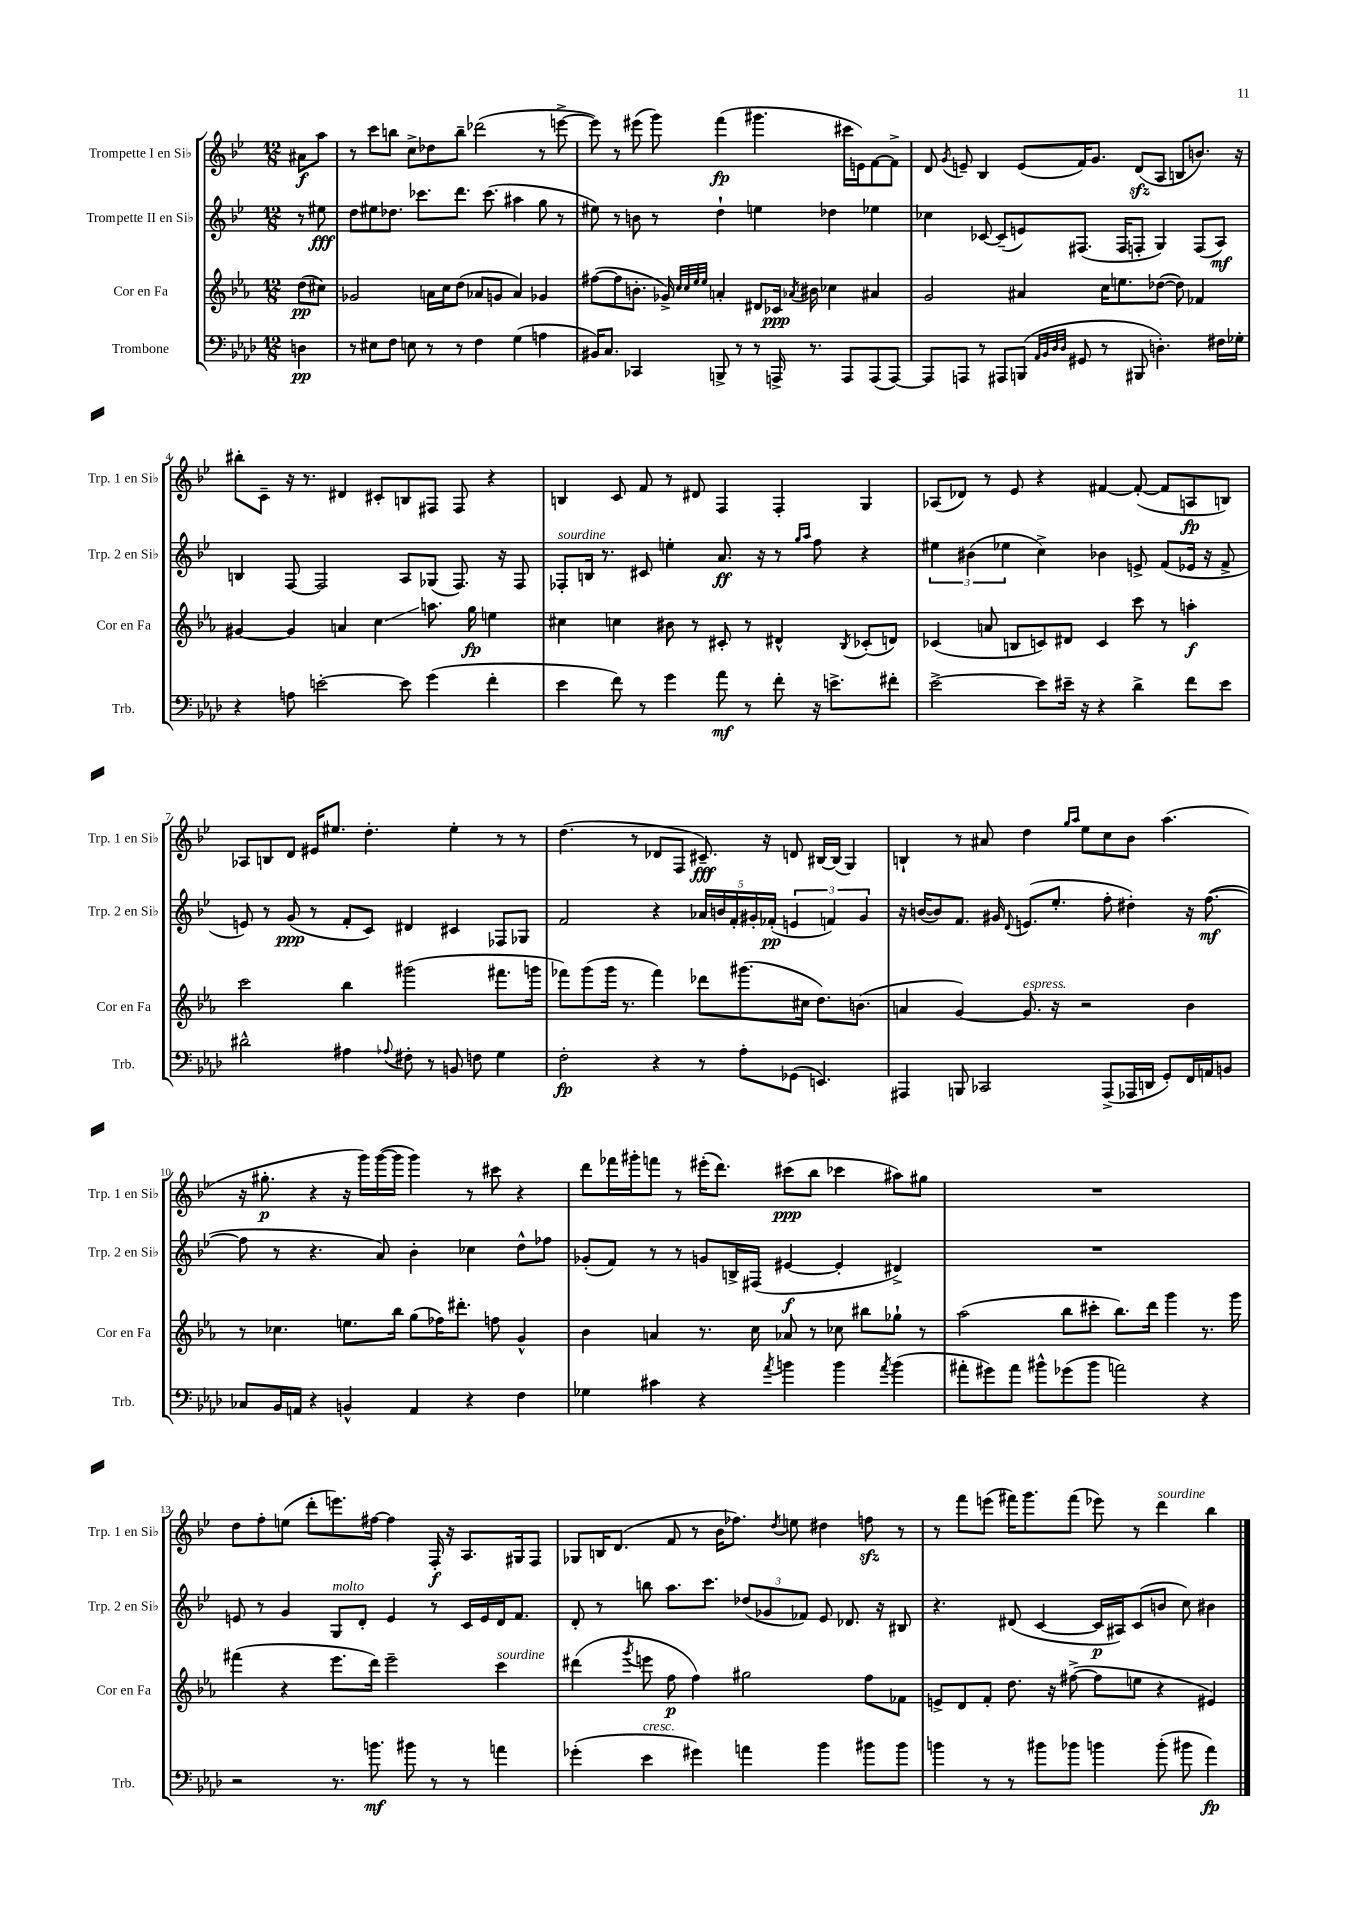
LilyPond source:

<<
\new StaffGroup <<
\new Staff = "s0" \with { instrumentName = "Trompette I en Sib" shortInstrumentName = "Trp. 1 en Sib" } {
    \clef treble \key bes \major \numericTimeSignature \time 12/8 \partial 4
    \autoBeamOff ais'8[\f a''8] |
    r8 c'''8[ b''8] c''8[-> des''8 b''8]-- des'''2( r8 e'''8~-> |
    e'''8) r8 eis'''8( g'''8) f'''4\fp( gis'''4. cis'''16[ e'16) f'8~ f'8]-> |
    d'8 \acciaccatura { g'8 } e'8-- bes4 e'8[( f'16) g'8.] d'8[\sfz( a8] b8[ b'8.]) r16 |
    bis''8[-. c'8]-- r16 r8. dis'4 cis'8[-. b8 fis8] fis8 r4 |
    b4 c'8 f'8 r8 dis'8 f4 f4-. g4 |
    aes8[( des'8]) r8 ees'8 r4 fis'4~ fis'8~-.( fis'8[ a8\fp b8]) |
    aes8[ b8 d'8] eis'16[ eis''8.] d''4.-. eis''4-. r8 r8 |
    d''4.( r8 des'8[ f8] cis'8.--\fff) r16 d'8 bis16[~ bis16]( g4) |
    b4-! r8 ais'8 d''4 \grace { g''16[ a''16] } ees''8[ c''8 bes'8] a''4.( |
    r16 gis''8.-.\p r4 r16 g'''16[) g'''16~( g'''16] g'''4) r8 cis'''8 r4 |
    d'''8[ fes'''16 gis'''16-. f'''8] r8 eis'''16[-.( d'''8.]) cis'''8[\ppp( bes''8] ces'''4 ais''8[) gis''8] |
    R1. |
    d''8[ f''8-. e''8]( d'''8[-. e'''8.) fis''16]~ fis''4 f16-.\f r16 a8.[ gis16 f8] |
    ges8[ b16 d'8.]( f'8 r8 bes'16[ fes''8.]) \acciaccatura { d''8 } e''8 dis''4 f''8\sfz r8 |
    r8 f'''8[ e'''8]( fis'''16[) g'''8. fis'''8]( ees'''8) r8 d'''4^\markup { \italic "sourdine" } bes''4 \bar "|." |
}
\new Staff = "s1" \with { instrumentName = "Trompette II en Sib" shortInstrumentName = "Trp. 2 en Sib" } {
    \clef treble \key bes \major \numericTimeSignature \time 12/8 \partial 4
    \autoBeamOff r8 eis''8\fff |
    d''8[ eis''8 des''8.] ces'''8.[ d'''8.] ces'''8.( ais''4 g''8 r8 |
    eis''8) r8 b'8 r8 d''4-! e''4 des''4 ees''4 |
    ces''4 ces'8~ ces'8[--( e'8) fis8.]( fis16[ f8]-. g4) f8[( a8]\mf) |
    b4 f8~ f2 a8[ ges8]( f8.) r16 f8 |
    fes8[-.^\markup { \italic "sourdine" } b16] r8. cis'8 e''4-. a'8.\ff r16 r8 \grace { g''16[ a''16] } f''8 r4 |
    \tuplet 3/2 { eis''4 bis'4( ees''4 } c''4->) bes'4 e'8-> f'8[( ees'16] r16 f'8-> |
    e'8) r8 g'8\ppp( r8 f'8[-. c'8]) dis'4 cis'4 fes8[ ges8] |
    f'2 r4 \tuplet 5/4 { aes'16[ b'16 f'16-. gis'16-. fes'16]-.\pp( } \tuplet 3/2 { e'4 f'4) gis'4 } |
    r16 b'16[~( b'8) f'8.] gis'16 \appoggiatura { d'8 } e'8.[( ees''8.]-. f''8-. dis''4-.) r16 f''8.~\mf( |
    f''8 r8 r4. a'8) bes'4-. ces''4 d''8[-^ fes''8] |
    ges'8[-.( f'8]) r8 r8 g'8[ b16-> fis16]( eis'4~\f eis'4-. dis'4->) |
    R1. |
    e'8 r8 g'4 g8[^\markup { \italic "molto" } d'8]-. e'4 r8 c'16[ e'16 d'16 f'8.] |
    d'8-. r8 b''8 a''8.[ c'''8.] \tuplet 3/2 { des''8[( ges'8 fes'8]) } ees'8 des'8. r16 bis8 |
    r4. dis'8( c'4~ c'16[\p ais16) c'8( b'8] c''8) bis'4 \bar "|." |
}
\new Staff = "s2" \with { instrumentName = "Cor en Fa" shortInstrumentName = "Cor en Fa" } {
    \clef treble \key ees \major \numericTimeSignature \time 12/8 \partial 4
    \autoBeamOff d''8[\pp( cis''8]) |
    ges'2 a'16[ c''16 d''8]( aes'8[ g'8] aes'4) ges'4 |
    fis''8[~( fis''8 b'8.]-. ges'16->) \grace { c''32[ c''32 ees''32 ees''32] } a'4-. dis'8[ ces'16]\ppp \acciaccatura { aes'8 } bis'16 ces''4 ais'4 |
    g'2 ais'4 c''16[ e''8. des''8]~( des''8) fes'4 |
    gis'4~ gis'4 a'4 c''4\glissando a''8. g''16\fp e''4 |
    cis''4 c''4 bis'8 r8 cis'8-. r8 dis'4-^ \acciaccatura { bes8 } ces'8[-.( d'8]) |
    ces'4( a'8 b8[ c'8) dis'8] c'4 c'''8 r8 a''4-.\f |
    c'''2 bes''4 gis'''2( fis'''8.[ g'''16] |
    fes'''8[) g'''8( g'''16] r8. fes'''4) des'''8[ gis'''8.( cis''16] d''8.[) b'8.]( |
    a'4 g'4~) g'8.^\markup { \italic "espress." } r16 r2 bes'4 |
    r8 ces''4. e''8.[ bes''16] g''8[( fes''16) dis'''8.]-. f''8 g'4-^ |
    bes'4 a'4 r8. c''16 aes'8 r8 ces''8 bis''8[ ges''8]-! r8 |
    aes''2( bes''8[ cis'''8]-. bes''8.[) d'''16] g'''4 r8. g'''16 |
    fis'''4( r4 ees'''8.[ d'''16]) ees'''2-- c'''4^\markup { \italic "sourdine" } |
    dis'''4( \acciaccatura { g'''8 } e'''8 f''8\p f''4) gis''2 f''8[ fes'8] |
    e'8[-> d'8 f'8]-. d''8. r16 fis''8~->( fis''8[ e''8] r4 eis'4) \bar "|." |
}
\new Staff = "s3" \with { instrumentName = "Trombone" shortInstrumentName = "Trb." } {
    \clef bass \key aes \major \numericTimeSignature \time 12/8 \partial 4
    \autoBeamOff d4\pp |
    r8 eis8[ f8] e8 r8 r8 f4 g4( a4 |
    bis,16[) c8.] ces,4 b,,8-> r8 r8 a,,16-> r8. a,,8[ a,,8( a,,8]~) |
    a,,8[ a,,8] r8 ais,,8[ b,,8]( \grace { aes,32[ bes,32 des32 des32] } gis,8 r8 bis,,8 d4.-.) fis16[ ges16]-. |
    r4 a8 e'2~-. e'8 g'4( f'4-. |
    ees'4 f'8) r8 g'4 aes'8\mf r8 f'8-. r16 e'8.[-> fis'8]-. |
    ees'2~-> ees'8[ eis'16]-- r16 r4 des'4-> f'8[ eis'8] |
    dis'2-^ ais4 \appoggiatura { aes8 } fis8-. r8 b,8 f8 g4 |
    f2-.\fp r4 r8 aes8[-. ges,8]( e,4.) |
    ais,,4 b,,8 ces,2 ais,,8[->( aes,,16 d,16] g,8[-.) f,16 a,16 b,8] |
    ces8[ bes,16 a,16] r4 b,4-^ a,4 r4 f4 |
    ges4 cis'4 r4 \acciaccatura { aes'8 } b'4 b'4 \acciaccatura { aes'8 } b'4( |
    ais'8[-. gis'8) ais'8] bis'8[-^ ges'8( bis'8] a'2) r4 |
    r2 r8. b'8.\mf bis'8 r8 r8 a'4 |
    ges'4-.( ees'4^\markup { \italic "cresc." } gis'4) a'4 bes'4 bis'8[ bis'8] |
    b'4 r8 r8 bis'8[ bes'8] b'4 b'8-.( bis'8 aes'4\fp) \bar "|." |
}
>>
>>
